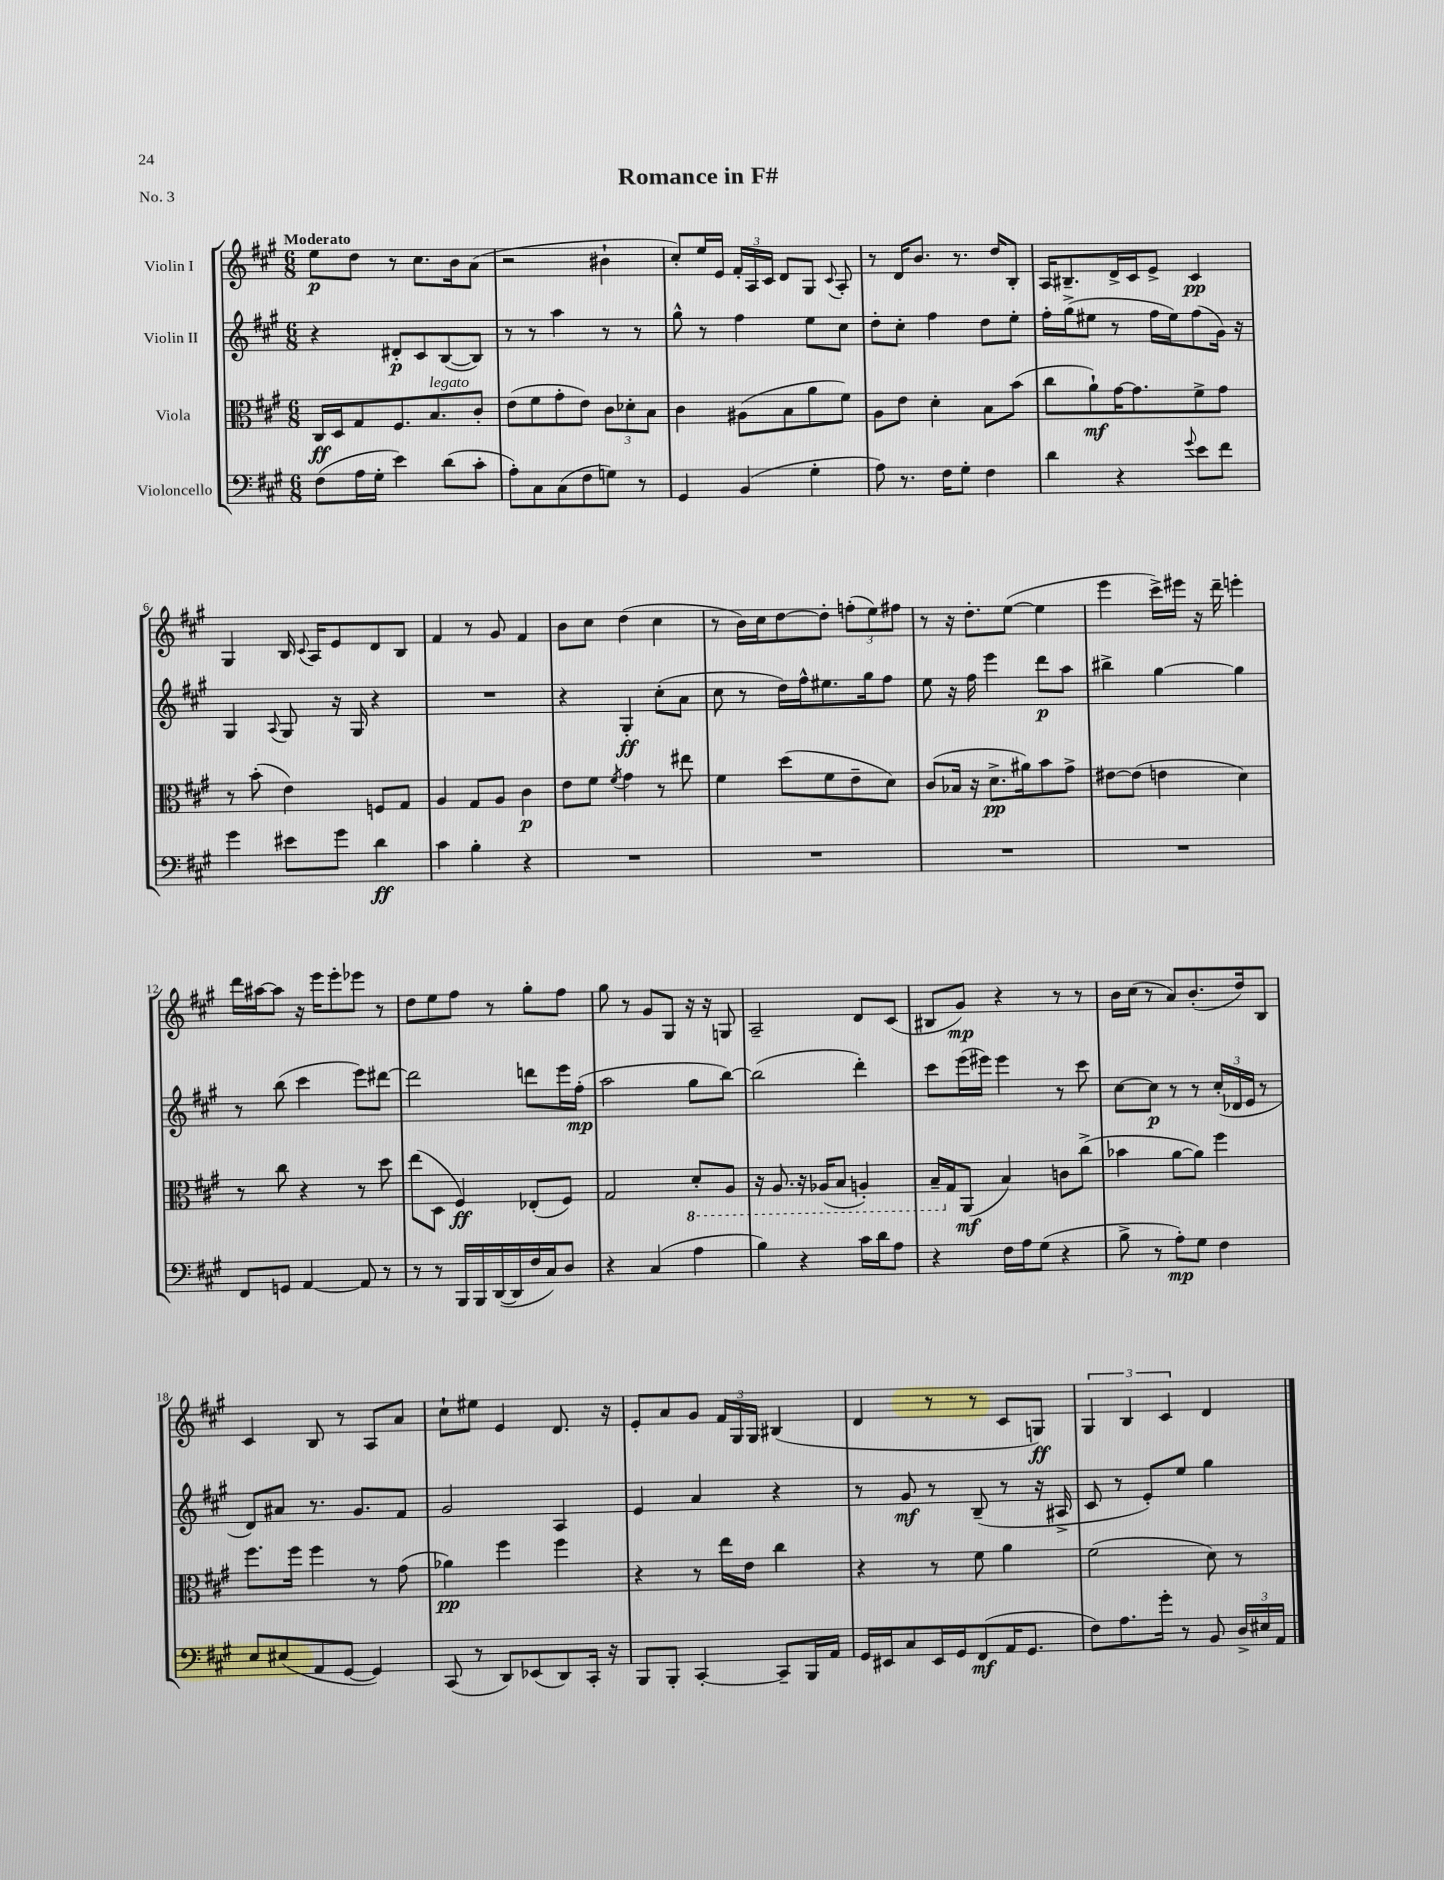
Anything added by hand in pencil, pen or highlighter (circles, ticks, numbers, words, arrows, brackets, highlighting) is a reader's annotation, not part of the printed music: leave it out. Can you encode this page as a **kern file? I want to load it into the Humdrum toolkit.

**kern	**kern	**kern	**kern
*staff4	*staff3	*staff2	*staff1
*clefF4	*clefC3	*clefG2	*clefG2
*k[f#c#g#]	*k[f#c#g#]	*k[f#c#g#]	*k[f#c#g#]
*M6/8	*M6/8	*M6/8	*M6/8
(8F#	16C#	4r	8ee
.	16D	.	.
16A	8G#	.	8dd
16G#'	.	.	.
4e)	8.F#	8d#'	8r
.	.	8c#	8.cc#
.	8.B	.	.
(8d	.	([8B	.
.	.	.	16b
8c#'	8c#'	8B])	(8a
=	=	=	=
8A')	(8e	8r	2r
8C#	8f#	8r	.
(8C#	8g#'	4aa	.
8F#	8e)	.	.
8G)	12c#	8r	4b#`
.	12d-'	.	.
8r	.	8r	.
.	12B	.	.
=	=	=	=
4GG#	4c#	8gg#^^	8cc#')
.	.	8r	16ee
.	.	.	16e
(4BB	(8A#	4ff#	24f#'
.	.	.	24A
.	.	.	24c#
.	8B	.	8d
4G#'	8a	8ee	8G#
.	.	.	8qqc#
.	8f#)	8cc#	8A'
=	=	=	=
8A)	8A	8dd'	8r
8.r	8e	8cc#'	16d
.	.	.	8.b
.	4d'	4ff#	.
16F#	.	.	.
8G#'	.	.	8.r
4F#	8B	8dd	.
.	.	.	16dd
.	(8b	8ee'	8B'
=	=	=	=
4d	8cc#	16ff#'	16A
.	.	(16gg#^	8.B#~
.	8a`)	8ee#	.
4r	[16g#	8r	16d^
.	8.g#]	.	16c#
.	.	16ff#	8e^
.	.	16ee#)	.
8qqg#	.	.	.
8e	8f#^	(8ff#	4c#
8f#	8g#	16g#)	.
.	.	16r	.
=	=	=	=
4g#	8r	4G#	4G#
.	(8b'	.	.
.	.	8qqA	.
8e#	4e)	8G#	16B
.	.	.	8qqc#
.	.	.	16A
8g#	.	16r	8e
.	.	16G#	.
4d	8F	4r	8d
.	8G#	.	8B
=	=	=	=
4c#	4A	2.r	4f#
4B'	8G#	.	8r
.	8A	.	8g#
4r	4c#	.	4f#
=	=	=	=
2.r	8e	4r	8b
.	8f#	.	8cc#
.	8qf#	.	.
.	4g#	4G#'	(4dd
.	8r	(8cc#'	4cc#
.	8ee#	8a	.
=	=	=	=
2.r	4f#	8cc#	8r
.	.	8r	16b)
.	.	.	16cc#
.	(8dd	16dd)	[8dd
.	.	16ff#^^	.
.	8f#	8.ee#	8dd']
.	8e~	.	(12ff'
.	.	16gg#	.
.	.	.	12ee)
.	8d)	8ff#	.
.	.	.	12ff#
=	=	=	=
2.r	(8c#	8ee	8r
.	16B-	16r	16r
.	16r	16ff#	8.dd'
.	8.d^	4eee	.
.	.	.	([8ee
.	16a#)	.	.
.	8b	8ddd	4ee]
.	8g#^	8aa	.
=	=	=	=
2.r	[8e#	4bb#^	4eee
.	(8e#]	.	.
.	4e	[4gg#	16ccc#^)
.	.	.	16eee#
.	.	.	16r
.	.	.	16ddd~
.	4d)	4gg#]	4eee'
=	=	=	=
8FF#	8r	8r	16ddd
.	.	.	[16aa#
8GG	8cc#	(8bb	8aa#]
[4AA	4r	4ccc#	16r
.	.	.	16eee
.	.	.	8eee'
8AA]	8r	8eee)	8eee-
8r	8dd	[8ddd#	8r
=	=	=	=
8r	(8ee	2ddd#]	8dd
8r	8D	.	8ee
16BBB	4F#)	.	8ff#
16BBB	.	.	.
([16DD	.	.	8r
16DD]	.	.	.
16F#	(8E-'	8ddd	8gg#'
16C#)	.	.	.
8D	8F#)	16eee	8ff#
.	.	(16ff#'	.
=	=	=	=
4r	2G#	2aa	8gg#
.	.	.	8r
(4C#	.	.	8g#
.	.	.	8G#
4A	8D'	8gg#	16r
.	.	.	16r
.	8AA	[8bb)	8G
=	=	=	=
4B)	16r	(2bb]	2A~
.	8.AA	.	.
4r	16r	.	.
.	(16AA-	.	.
.	8BB	.	.
16c#	4AA')	4ddd')	8d
16d	.	.	.
8A	.	.	(8c#
=	=	=	=
4r	16BB~	8ccc#	8B#
.	16G#	.	.
.	(8AA	(16eee	8g#)
.	.	16eee#)	.
16F#	4B)	4eee#	4r
16A	.	.	.
(8G#	.	.	.
4r	8c	8r	8r
.	(8cc#^	8ccc#	8r
=	=	=	=
8B^	4b-	[8cc#	16b
.	.	.	(16cc#
8r	.	8cc#]	8r
8A')	[8a	8r	8a)
8G#	8a])	8r	(8.b'
4F#	4ff#	(24cc#'	.
.	.	24d-	.
.	.	.	16dd)
.	.	24e	.
.	.	8r	8B
=	=	=	=
8E	8.ff#	8d)	4c#
(8E#	.	8a#	.
.	16ff#	.	.
8AA	4ff#	8.r	8B
[8GG#	.	.	8r
.	.	8.g#	.
4GG#])	8r	.	8A
.	(8g#	8f#	8a
=	=	=	=
(8CC#	4a-)	2g#	8cc#`
8r	.	.	8ee#
8DD)	4ff#	.	4e
(8EE-	.	.	.
8DD)	4ff#	4A	8.d
16CC#'	.	.	.
16r	.	.	16r
=	=	=	=
8BBB	4r	4e	8e'
8BBB'	.	.	8a
[4CC#'	8r	4a	8g#
.	16ee	.	24f#
.	.	.	24G#
.	16e	.	.
.	.	.	24G#
8CC#~]	4cc#	4r	(4B#
16BBB	.	.	.
16AA	.	.	.
=	=	=	=
16GG#	4r	8r	4d
16EE#	.	.	.
8C#	.	8g#	.
16EE#	8r	8r	8r
16GG#	.	.	.
(8FF#	8f#	(8B~	8r
16AA	4a	8r	8c#
8.GG#	.	.	.
.	.	16r	8G)
.	.	16A#^	.
=	=	=	=
8F#)	(2f#	8c#	6G#
8.A	.	8r	.
.	.	.	6B
.	.	8e')	.
16g#'	.	.	.
.	.	.	6c#
8r	.	8ee	.
8BB	8d)	4gg#	4d
24D^	8r	.	.
24E#	.	.	.
24AA	.	.	.
==	==	==	==
*-	*-	*-	*-
